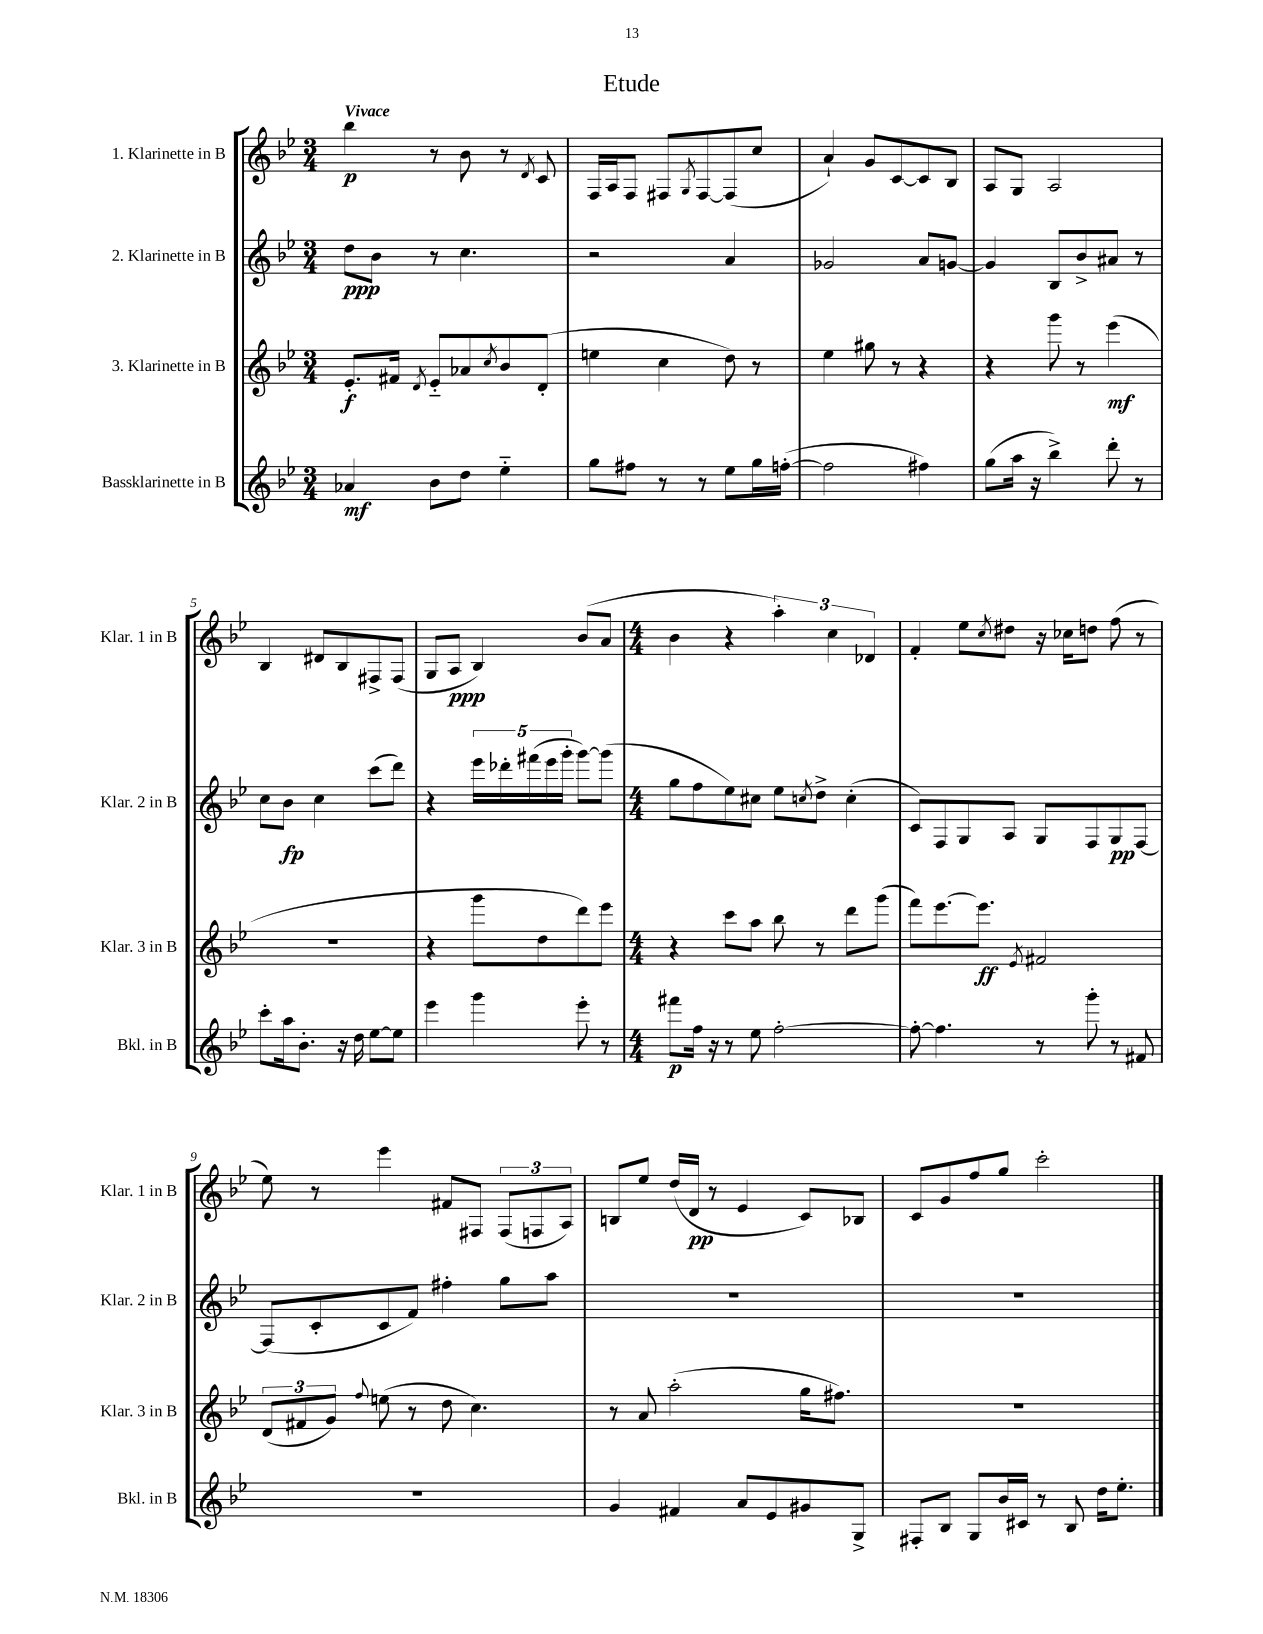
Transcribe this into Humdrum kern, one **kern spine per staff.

**kern	**dynam	**kern	**dynam	**kern	**dynam	**kern	**dynam
*part4	*part4	*part3	*part3	*part2	*part2	*part1	*part1
*staff4	*staff4	*staff3	*staff3	*staff2	*staff2	*staff1	*staff1
*I"Bassklarinette in B	*	*I"3. Klarinette in B	*	*I"2. Klarinette in B	*	*I"1. Klarinette in B	*
*I'Bkl. in B	*	*I'Klar. 3 in B	*	*I'Klar. 2 in B	*	*I'Klar. 1 in B	*
*clefG2	*	*clefG2	*	*clefG2	*	*clefG2	*
*k[b-e-]	*	*k[b-e-]	*	*k[b-e-]	*	*k[b-e-]	*
*M3/4	*	*M3/4	*	*M3/4	*	*M3/4	*
=1	=1	=1	=1	=1	=1	=1	=1
!	!	!	!	!	!	!LO:TX:a:B:t=Vivace	!
4a-X/	mf	8.e-'/L	f	8dd\L	ppp	4bb-\	p
.	.	.	.	8b-\J	.	.	.
.	.	16f#X/Jk	.	.	.	.	.
.	.	8qd/	.	.	.	.	.
8b-\L	.	8e-/L	.	8r	.	8r	.
8dd\J	.	8a-X/	.	4.cc\	.	8b-\	.
.	.	8qcc/	.	.	.	.	.
4ee-\	.	8b-/	.	.	.	8r	.
.	.	.	.	.	.	8qd/	.
.	.	(8d'/J	.	.	.	8c/	.
=2	=2	=2	=2	=2	=2	=2	=2
8gg\L	.	4een\	.	2r	.	16F/LL	.
.	.	.	.	.	.	16A/J	.
8ff#X\J	.	.	.	.	.	8F/J	.
8r	.	4cc\	.	.	.	8F#X/L	.
.	.	.	.	.	.	8qG/	.
8r	.	.	.	.	.	[8F#/	.
8ee-\L	.	8dd\)	.	4a/	.	(8F#/]	.
16gg\L	.	8r	.	.	.	8cc/J	.
([16ffn'\JJ	.	.	.	.	.	.	.
=3	=3	=3	=3	=3	=3	=3	=3
2ff\]	.	4ee-\	.	2g-X/	.	4a`/)	.
.	.	8gg#X\	.	.	.	8g/L	.
.	.	8r	.	.	.	[8c/	.
4ff#X\)	.	4r	.	8a/L	.	8c/]	.
.	.	.	.	[8gn/J	.	8B-/J	.
=4	=4	=4	=4	=4	=4	=4	=4
(8gg\L	.	4r	.	4g/]	.	8A/L	.
16aa\Jk	.	.	.	.	.	8G/J	.
16r	.	.	.	.	.	.	.
4bb-^\)	.	8ggg\	.	8B-/L	.	2A/	.
.	.	8r	.	8b-^/	.	.	.
8ddd'\	.	(4eee-\	mf	8a#X/J	.	.	.
8r	.	.	.	8r	.	.	.
!!LO:LB:g=z
=5	=5	=5	=5	=5	=5	=5	=5
8ccc'\L	.	2.r	.	8cc\L	.	4B-/	.
16aa\k	.	.	.	8b-\J	fp	.	.
8.b-'\J	.	.	.	.	.	.	.
.	.	.	.	4cc\	.	8d#X/L	.
16r	.	.	.	.	.	8B-/	.
16dd\	.	.	.	.	.	.	.
[8ee-\L	.	.	.	(8ccc\L	.	8F#X^/	.
8ee-\J]	.	.	.	8ddd\J)	.	(8F#/J	.
=6	=6	=6	=6	=6	=6	=6	=6
4eee-\	.	4r	.	4r	.	8G/L	.
.	.	.	.	.	.	8A/J	ppp
4ggg\	.	8ggg\L	.	20eee-\LL	.	4B-/)	.
.	.	.	.	20ddd-X'\	.	.	.
.	.	.	.	(20fff#X\	.	.	.
.	.	8dd\	.	.	.	.	.
.	.	.	.	20eee-\	.	.	.
.	.	.	.	20ggg'\JJ	.	.	.
8eee-'\	.	8ddd\)	.	[8ggg\L)	.	(8b-/L	.
8r	.	8eee-\J	.	(8ggg\J]	.	8a/J	.
=7	=7	=7	=7	=7	=7	=7	=7
*M4/4	*	*M4/4	*	*M4/4	*	*M4/4	*
8fff#X\L	p	4r	.	8gg\L	.	4b-\	.
16ff\Jk	.	.	.	8ff\	.	.	.
16r	.	.	.	.	.	.	.
8r	.	8ccc\L	.	8ee-\)	.	4r	.
8ee-\	.	8aa\J	.	8cc#X\J	.	.	.
[2ff'\	.	8bb-\	.	8ee-\L	.	6aa'\)	.
.	.	.	.	8qccn/	.	.	.
.	.	8r	.	8dd^\J	.	.	.
.	.	.	.	.	.	6cc\	.
.	.	8ddd\L	.	(4cc'\	.	.	.
.	.	.	.	.	.	6d-X/	.
.	.	(8ggg\J	.	.	.	.	.
=8	=8	=8	=8	=8	=8	=8	=8
8ff'\_	.	8fff\L)	.	8c/L)	.	4f'/	.
4.ff\]	.	[8.eee-\	.	8F/	.	.	.
.	.	.	.	8G/	.	8ee-\L	.
.	.	8.eee-\J]	ff	.	.	.	.
.	.	.	.	.	.	8qcc/	.
.	.	.	.	8A/J	.	8dd#X\J	.
.	.	8qe-/	.	.	.	.	.
8r	.	2f#X/	.	8G/L	.	16r	.
.	.	.	.	.	.	16cc-X\KL	.
8ggg'\	.	.	.	8F/	.	8ddn\J	.
8r	.	.	.	8G/	pp	(8ff\	.
8f#X/	.	.	.	[8F/J	.	8r	.
!!LO:LB:g=z
=9	=9	=9	=9	=9	=9	=9	=9
1r	.	(12d/L	.	(8F/L]	.	8ee-\)	.
.	.	12f#X/	.	.	.	.	.
.	.	.	.	8c'/	.	8r	.
.	.	12g/J)	.	.	.	.	.
.	.	8qqff/	.	.	.	.	.
.	.	(8een\	.	8c/	.	4eee-\	.
.	.	8r	.	8f/J)	.	.	.
.	.	8dd\	.	4ff#X'\	.	8f#X/L	.
.	.	4.cc\)	.	.	.	8F#X/J	.
.	.	.	.	8gg\L	.	(12F#/L	.
.	.	.	.	.	.	12Fn/	.
.	.	.	.	8aa\J	.	.	.
.	.	.	.	.	.	12A/J)	.
=10	=10	=10	=10	=10	=10	=10	=10
4g/	.	8r	.	1r	.	8Bn/L	.
.	.	8a/	.	.	.	8ee-/J	.
4f#X/	.	(2aa'\	.	.	.	(16dd/LL	.
.	.	.	.	.	.	16d/JJ	pp
.	.	.	.	.	.	8r	.
8a/L	.	.	.	.	.	4e-/	.
8e-/	.	.	.	.	.	.	.
8g#X/	.	16gg\KL	.	.	.	8c/L)	.
.	.	8.ff#X\J)	.	.	.	.	.
8G^/J	.	.	.	.	.	8B-X/J	.
=11	=11	=11	=11	=11	=11	=11	=11
8F#X'/L	.	1r	.	1r	.	8c/L	.
8B-/J	.	.	.	.	.	8g/	.
8G/L	.	.	.	.	.	8ff/	.
16b-/L	.	.	.	.	.	8gg/J	.
16c#X/JJ	.	.	.	.	.	.	.
8r	.	.	.	.	.	2ccc'\	.
8B-/	.	.	.	.	.	.	.
16dd\KL	.	.	.	.	.	.	.
8.ee-'\J	.	.	.	.	.	.	.
==	==	==	==	==	==	==	==
*-	*-	*-	*-	*-	*-	*-	*-
